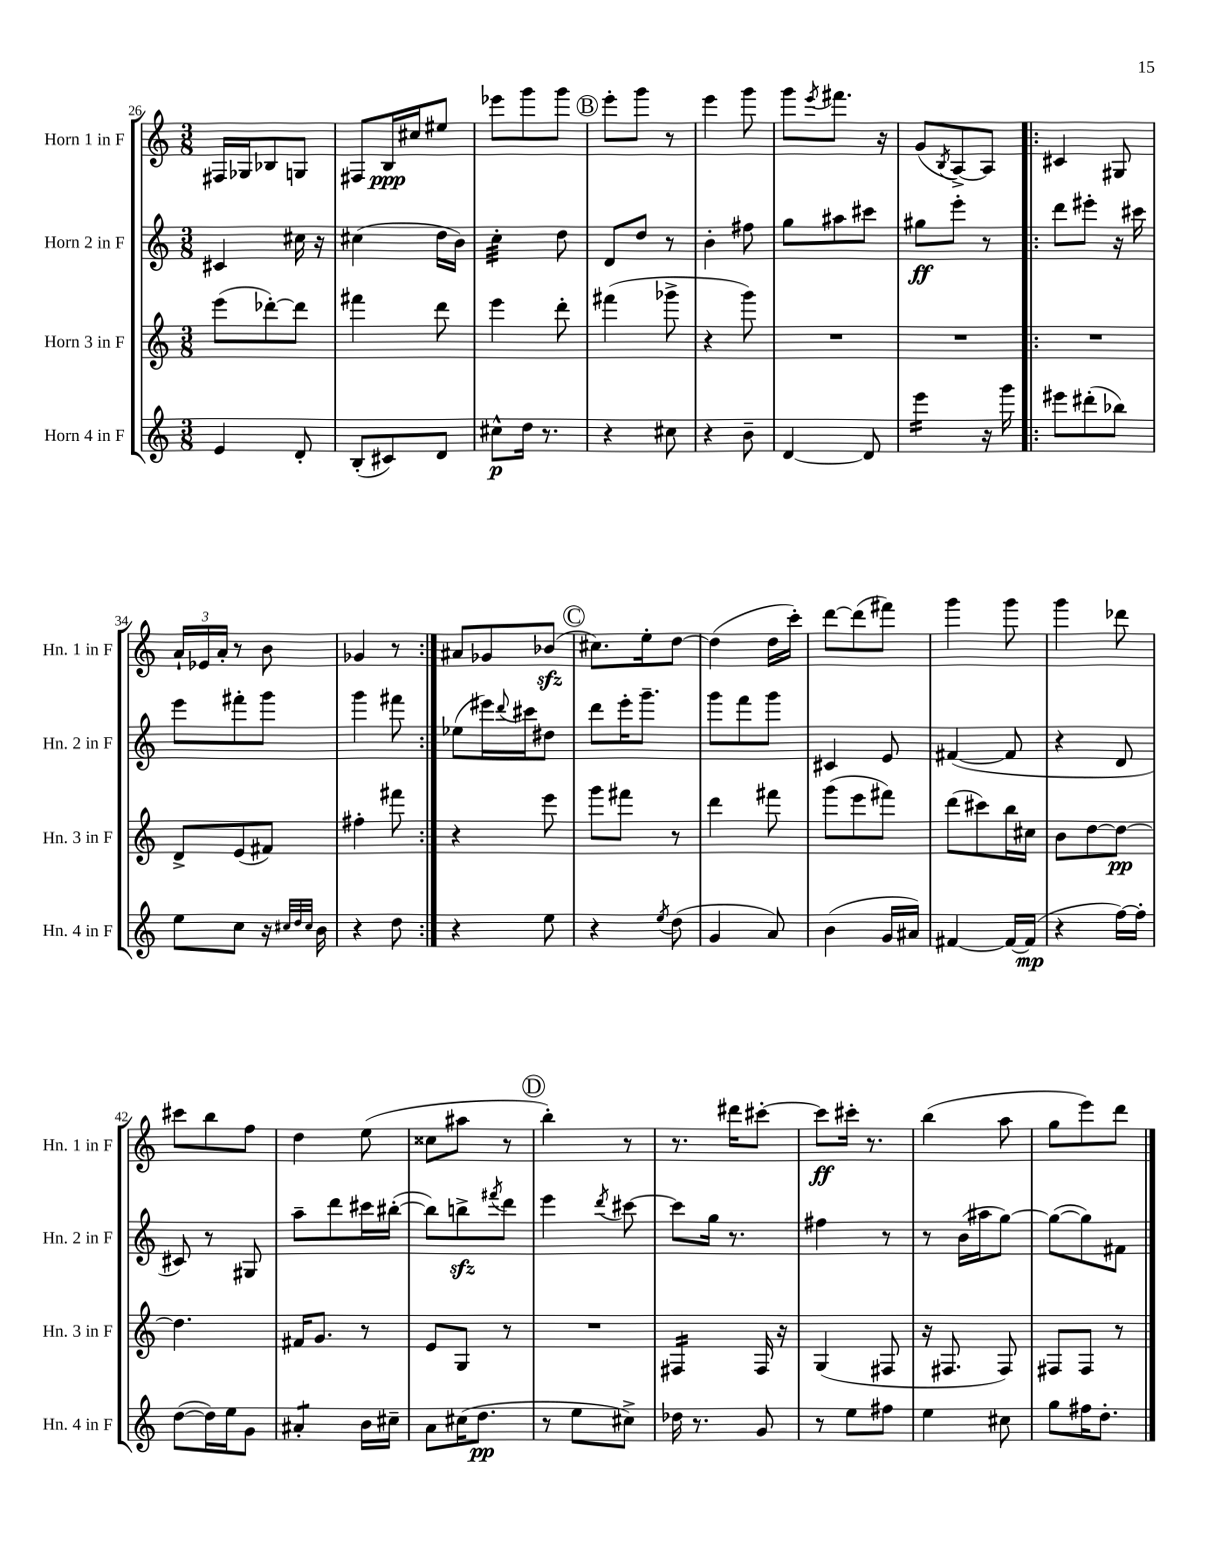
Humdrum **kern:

**kern	**kern	**kern	**kern
*staff4	*staff3	*staff2	*staff1
*clefG2	*clefG2	*clefG2	*clefG2
*k[]	*k[]	*k[]	*k[]
*M3/8	*M3/8	*M3/8	*M3/8
4e	(8eee	4c#	16F#
.	.	.	16G-
.	[8ddd-')	.	8B-
8d'	8ddd-]	16cc#	8G
.	.	16r	.
=	=	=	=
(8B'	4fff#	(4cc#	8F#
8c#)	.	.	16B
.	.	.	16cc#
8d	8ddd	16dd	8ee#
.	.	16b)	.
=	=	=	=
8cc#^^	4eee	4cc'	8eee-
16dd	.	.	8ggg
8.r	.	.	.
.	8ddd'	8dd	8ggg
=	=	=	=
4r	(4fff#	8d	8eee'
.	.	8dd	8ggg
8cc#	8ggg-^	8r	8r
=	=	=	=
4r	4r	4b'	4eee
8b~	8ggg)	8ff#	8ggg
=	=	=	=
[4d	4.r	8gg	8ggg
.	.	.	8qeee
.	.	8aa#	8.fff#
8d]	.	8ccc#	.
.	.	.	16r
=	=	=	=
4eee	4.r	8gg#	(8g
.	.	.	8qB
.	.	8eee'	[8A^)
16r	.	8r	8A]
16ggg	.	.	.
=!|:	=!|:	=!|:	=!|:
8eee#	4.r	8ddd	4c#
(8ddd#'	.	8eee#'	.
8bb-)	.	16r	8G#
.	.	16ccc#	.
=	=	=	=
8ee	8d^	8eee	24a`
.	.	.	24e-
.	.	.	24a'
8cc	(8e	8fff#'	8r
16r	8f#)	8ggg	8b
32qqcc#	.	.	.
32qqdd	.	.	.
32qqcc#	.	.	.
16b	.	.	.
=	=	=	=
4r	4ff#'	4ggg	4g-
8dd	8fff#	8fff#	8r
=:|!	=:|!	=:|!	=:|!
4r	4r	(8ee-	8a#
.	.	16eee#)	8g-
.	.	8qqddd	.
.	.	16ccc#	.
8ee	8eee	8dd#	(8b-
=	=	=	=
4r	8ggg	8ddd	8.cc#)
.	8fff#	16eee'	.
.	.	8.ggg~	16ee'
8qee	.	.	.
(8dd	8r	.	[8dd
=	=	=	=
4g	4ddd	8ggg	(4dd]
.	.	8fff	.
8a)	8fff#	8ggg	16dd
.	.	.	16ccc')
=	=	=	=
(4b	(8ggg	4c#	[8ddd
.	8eee	.	(8ddd]
16g	8fff#)	8e	8fff#)
16a#)	.	.	.
=	=	=	=
[4f#	(8ddd	([4f#	4ggg
.	8ccc#)	.	.
16f#_	16bb	8f#]	8ggg
(16f#]	16cc#	.	.
=	=	=	=
4r	8b	4r	4ggg
.	[8dd	.	.
[16ff)	8dd_	8d	8ddd-
16ff']	.	.	.
=	=	=	=
([8dd	4.dd]	8c#)	8ccc#
16dd])	.	8r	8bb
16ee	.	.	.
8g	.	8G#	8ff
=	=	=	=
4a#'	16f#	8aa~	4dd
.	8.g	.	.
.	.	8ddd	.
16b	8r	16ccc#	(8ee
16cc#~	.	([16bb#'	.
=	=	=	=
8a	8e	8bb#])	8cc##
(16cc#	8G	8bb^	8aa#
8.dd	.	.	.
.	.	8qfff#	.
.	8r	8ddd	8r
=	=	=	=
8r	4.r	4eee	4bb')
8ee	.	.	.
.	.	8qddd	.
8cc#^)	.	[8ccc#	8r
=	=	=	=
16dd-	4F#	8ccc#]	8.r
8.r	.	.	.
.	.	16gg	.
.	.	8.r	16ddd#
8g	16F#	.	[8ccc#'
.	16r	.	.
=	=	=	=
8r	(4G	4ff#	8ccc#]
8ee	.	.	16ccc#'
.	.	.	8.r
8ff#	8F#	8r	.
=	=	=	=
4ee	16r	8r	(4bb
.	8.F#	.	.
.	.	(16b	.
.	.	16aa#	.
8cc#	8F#)	[8gg)	8aa
=	=	=	=
8gg	8F#	(8gg_	8gg
16ff#	8F#	8gg])	8eee)
8.dd'	.	.	.
.	8r	8f#	8ddd
==	==	==	==
*-	*-	*-	*-
